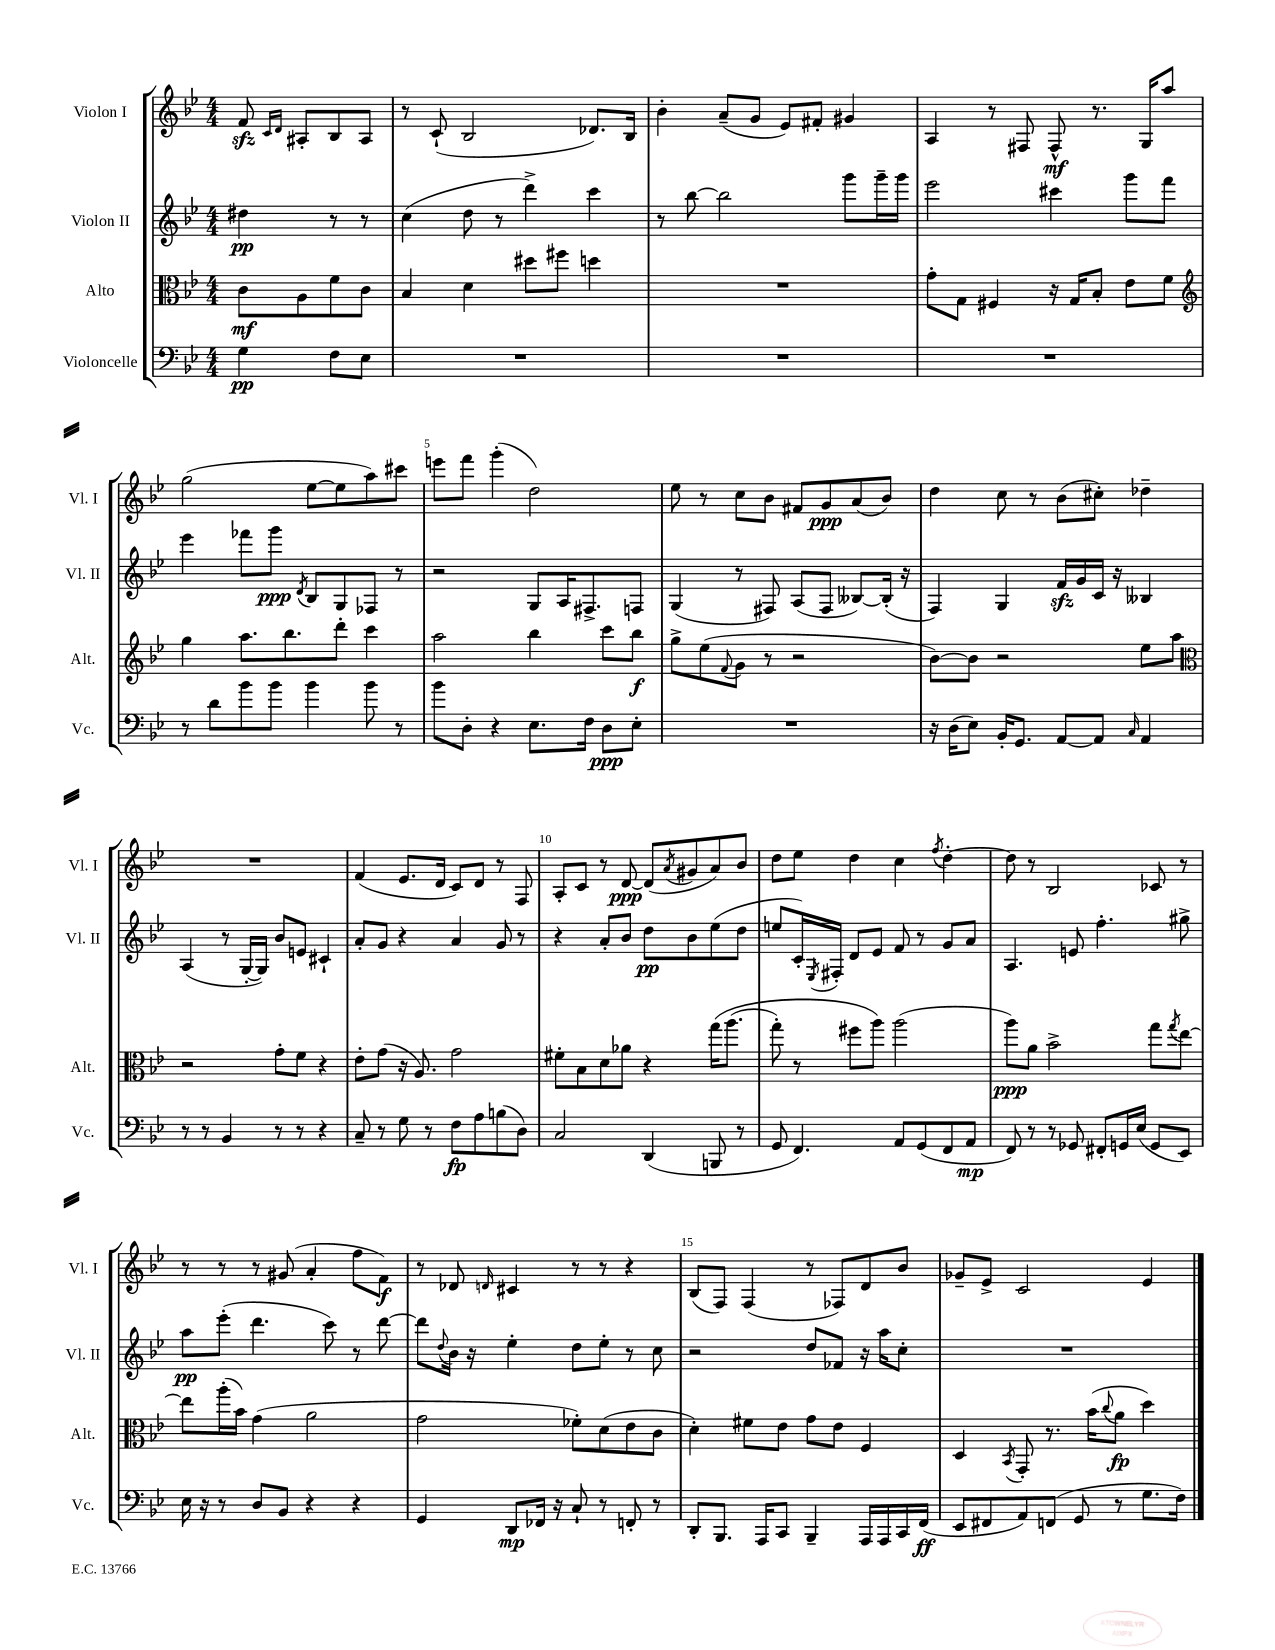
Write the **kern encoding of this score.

**kern	**kern	**kern	**kern
*staff4	*staff3	*staff2	*staff1
*clefF4	*clefC3	*clefG2	*clefG2
*k[b-e-]	*k[b-e-]	*k[b-e-]	*k[b-e-]
*M4/4	*M4/4	*M4/4	*M4/4
4G\	8c\L	4dd#\	8f/
.	.	.	16qqc/LL
.	.	.	16qqd/JJ
.	8A\	.	8A#'/L
8F\L	8f\	8r	8B-/
8E-\J	8c\J	8r	8A#/J
=	=	=	=
1r	4B-/	(4cc\	8r
.	.	.	(8c`/
.	4d\	8dd\	2B-/
.	.	8r	.
.	8dd#\L	4ddd^\)	.
.	8ff#\J	.	.
.	4dd\	4ccc\	8.d-/L)
.	.	.	16B-/Jk
=	=	=	=
1r	1r	8r	4b-'\
.	.	[8bb-\	.
.	.	2bb-\]	(8a~/L
.	.	.	8g/J
.	.	.	8e-/L)
.	.	.	8f#'/J
.	.	8ggg\L	4g#/
.	.	16ggg~\L	.
.	.	16ggg\JJ	.
=	=	=	=
1r	8g'\L	2eee-\	4A/
.	8G\J	.	.
.	4F#/	.	8r
.	.	.	8F#/
.	16r	4ccc#\	8F#^^/
.	16G/LK	.	.
.	8B-'/J	.	8.r
.	8e-\L	8ggg\L	.
.	.	.	16G/LK
.	8f\J	8fff\J	8aa/J
=	=	=	=
*	*clefG2	*	*
8r	4gg\	4eee-\	(2gg\
8d\L	.	.	.
8b-\	8.aa\L	8fff-\L	.
8b-\J	.	8ggg\J	.
.	8.bb-\	.	.
.	.	8qd/	.
4b-\	.	8B-/L	[8ee-\L
.	8ddd'\J	8G/	8ee-\]
8b-\	4ccc\	8F-/J	8aa\)
8r	.	8r	8ccc#\J
=	=	=	=
8b-\L	2aa\	2r	8eee\L
8D'\J	.	.	8fff\J
4r	.	.	(4ggg'\
8.E-\L	4bb-\	8G/L	2dd\)
.	.	16A/K	.
16F\Jk	.	8.F#^/	.
8D\L	8ccc\L	.	.
8E-'\J	8bb-\J	8F/J	.
=	=	=	=
1r	8gg^\L	(4G/	8ee-\
.	(8ee-\	.	8r
.	8qqf/	.	.
.	8g\J	8r	8cc\L
.	8r	8F#/)	8b-\J
.	2r	(8A/L	8f#/L
.	.	8F#/J	8g/
.	.	[8B--/L)	(8a/
.	.	(16B--'/]Jk	8b-/J)
.	.	16r	.
=	=	=	=
16r	[8b-\L)	4F/)	4dd\
(16D\LK	.	.	.
8E-\J)	8b-\]J	.	.
16BB-'/LK	2r	4G/	8cc\
8.GG/J	.	.	.
.	.	.	8r
[8AA/L	.	16f/LL	(8b-\L
.	.	16g/	.
8AA/]J	.	16c/JJ	8cc#'\J)
.	.	16r	.
16qqC/	.	.	.
4AA/	8ee-\L	4B--/	4dd-~\
.	8aa\J	.	.
=	=	=	=
*	*clefC3	*	*
8r	2r	(4A/	1r
8r	.	.	.
4BB-/	.	8r	.
.	.	[16G'/LL	.
.	.	16G/]JJ)	.
8r	8g'\L	8b-/L	.
8r	8f\J	8e/J	.
4r	4r	4c#`/	.
=	=	=	=
8C~/	8e-'\L	8a'/L	(4f/
8r	(8g\J	8g/J	.
8G\	16r	4r	8.e-/L
.	8.A/)	.	.
8r	.	.	.
.	.	.	16d/Jk
8F\L	2g\	4a/	8c/L)
8A\	.	.	8d/J
(8B\	.	8g/	8r
8D\J)	.	8r	8F/
=	=	=	=
2C/	8f#'\L	4r	8A'/L
.	8B-\	.	8c/J
.	8d\	8a'/L	8r
.	8a-\J	8b-/J	[8d/
(4DD/	4r	8dd\L	(8d/]L
.	.	.	8qa/
.	.	8b-\	8g#/
8BBB/	&(16gg\LK	(8ee-\	8a/)
.	(8.aa\J	.	.
8r	.	8dd\J	8b-/J
=	=	=	=
8GG/	8gg'\)	8ee/L	8dd\L
4.FF/)	8r	16c'/L)	8ee-\J
.	.	8qE-/	.
.	.	16F#'/JJ	.
.	8ff#\L	8d/L	4dd\
.	8aa\J&)	8e-/J	.
8AA/L	(2aa\	8f/	4cc\
(8GG/	.	8r	.
.	.	.	8qff/
8FF/	.	8g/L	[4dd'\
8AA/J	.	8a/J	.
=	=	=	=
8FF/)	8aa\L)	4.A/	8dd\]
8r	8a\J	.	8r
8r	2b-^\	.	2B-/
8GG-/	.	8e/	.
8FF#'/L	.	4.ff'\	.
16GG/L	.	.	.
(16E-/JJ	.	.	.
8GG/L	8gg\L	.	8c-/
.	8qgg/	.	.
8EE-/J)	[8ee-\J	8gg#^\	8r
=	=	=	=
16E-\	8ee-\]L	8aa\L	8r
16r	.	.	.
8r	(16aa'\L	(8eee-'\J	8r
.	16b-\JJ)	.	.
8D/L	(4g\	4.ddd\	8r
8BB-/J	.	.	(8g#/
4r	2a\	.	4a'/
.	.	8ccc\)	.
4r	.	8r	8ff\L
.	.	[8ddd\	8f\J)
=	=	=	=
4GG/	2g\	8ddd\]L	8r
.	.	8qqdd/	.
.	.	16b-\Jk	8d-/
.	.	16r	.
.	.	.	16qqd/
8DD/L	.	4ee-'\	4c#/
16FF-/Jk	.	.	.
16r	.	.	.
8C`/	8f-'\L)	8dd\L	8r
8r	(8d\	8ee-'\J	8r
8FF'/	8e-\	8r	4r
8r	8c\J	8cc\	.
=	=	=	=
8DD'/L	4d'\)	2r	(8B-/L
8.BBB-/J	.	.	8F/J)
.	8f#\L	.	(4F/
16AAA/LK	.	.	.
8CC/J	8e-\J	.	.
4BBB-~/	8g\L	8dd/L	8r
.	8e-\J	8f-/J	8F-/L)
16AAA/LL	4F/	16r	8d/
16AAA/	.	16aa\LK	.
16CC/	.	8cc'\J	8b-/J
(16FF/JJ	.	.	.
=	=	=	=
8EE-/L	4D/	1r	8g-~/L
8FF#/	.	.	8e-^/J
.	8qBB-/	.	.
8AA/)	8GG'/	.	2c/
(8FF/J	8.r	.	.
8GG/	.	.	.
.	(16b-\LK	.	.
.	8qqcc/	.	.
8r	8a\J	.	.
8.G\L	4dd\)	.	4e-/
16F\Jk)	.	.	.
==	==	==	==
*-	*-	*-	*-
